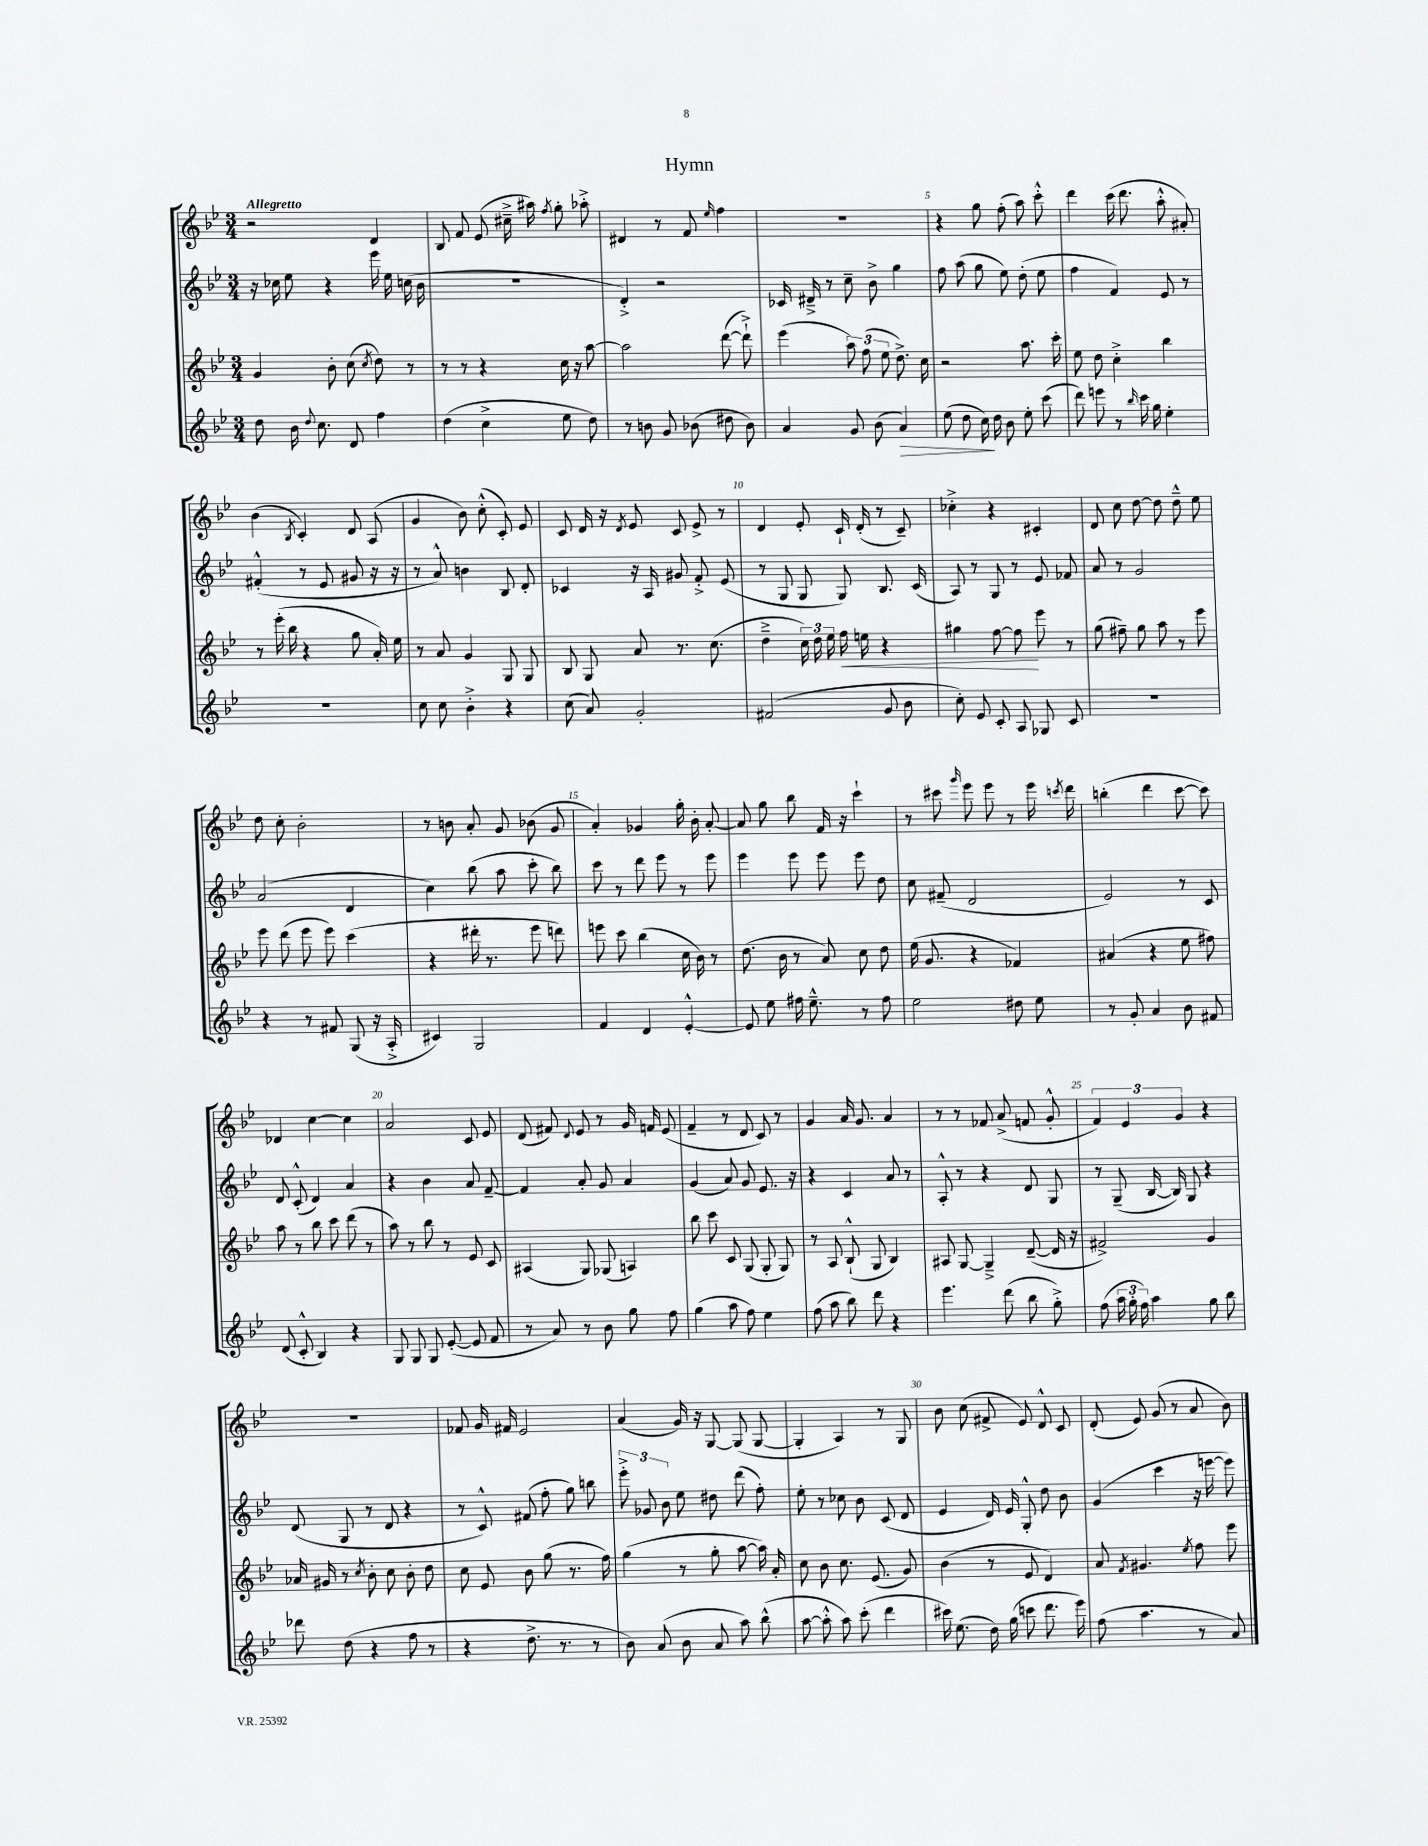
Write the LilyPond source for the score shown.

\header { title = "Hymn" }
<<
\new StaffGroup <<
\new Staff = "s0" {
    \clef treble \key bes \major \numericTimeSignature \time 3/4 \tempo "Allegretto"
    \autoBeamOff r2 d'4 |
    bes8 f'8 ees'8( cis''16---> ais''16) \acciaccatura { f''8 } g''8-. aes''8-.-> |
    dis'4 r8 f'8 \grace { ees''16 } f''4 |
    R2. |
    r4 g''8 f''8-.( a''8) c'''8-.-^ |
    d'''4 c'''16( d'''8. a''8-.-^ ais'8-.) |
    bes'4( \acciaccatura { bes8 } c'4-.) d'8 a8( |
    g'4 bes'8) c''8-.-^( c'8-.) ees'8 |
    c'8 d'16 r16 \acciaccatura { d'8 } ees'8 c'8 ees'8-> r8 |
    d'4 ees'8-. c'16-! d'16-.( r8 c'8--) |
    ces''4-.-> r4 cis'4-. |
    d'8 c''8 d''8~ d''8 d''8---^ ees''8 |
    d''8 c''8-. bes'2-. |
    r8 b'8 a'8-. g'8 bes'8( g'8 |
    a'4-.) ges'4 g''16-. bes'16-. a'8~-. |
    a'8 g''8 bes''8 f'16 r16 c'''4-! |
    r8 cis'''8 \grace { g'''16 } ees'''8 ees'''8 r8 ees'''16 \acciaccatura { c'''8 } d'''16 |
    b''4-.( d'''4 c'''8~ c'''8) |
    des'4 c''4~ c''4 |
    a'2 c'8 ees'8 |
    d'8( fis'8) \appoggiatura { d'8 } ees'8 r8 g'16 f'16 ees'8( |
    f'4-- r8 d'8 c'8) r8 |
    g'4 a'16 g'8. a'4 |
    r8 r8 fes'8 a'8->( f'8 g'8-.-^ |
    \tuplet 3/2 { f'4) ees'4 g'4 } r4 |
    R2. |
    fes'8 g'16 fis'16 ees'2 |
    a'4( g'16) r16 g8~ g8( g8~ |
    g4-. a4) r8 g8 |
    bes'8 c''8( fis'8-> ees'8) d'8-^ c'8 |
    d'8-.( ees'8) g'8( r8 a'8 bes'8) \bar "|." |
}
\new Staff = "s1" {
    \clef treble \key bes \major \numericTimeSignature \time 3/4
    \autoBeamOff r16 ces''16 ees''8 r4 ees'''16 ees''16 c''16( bes'16 |
    R2. |
    d'4-.->) r2 |
    ces'16 dis'16---> r8 c''8-- bes'8-> g''4 |
    f''8 a''8( g''8 ees''8) d''8-.( ees''8 |
    f''4 f'4) ees'8 r8 |
    fis'4-.-^( r8 ees'8 gis'8 r16 r16 |
    r8 a'8-^) b'4 bes8 d'8-. |
    ces'4 r16 a16 gis'8 f'8-.-> ees'8( |
    r8 g8 g8 g8) bes8. c'16( |
    a8) r8 g8 r8 ees'8 fes'8 |
    a'8 r8 g'2 |
    a'2( d'4 |
    c''4) bes''8( a''8 c'''8-. bes''8) |
    c'''8 r8 d'''8 ees'''8 r8 ees'''8 |
    ees'''4 ees'''8 ees'''8 ees'''8 d''8 |
    c''8 fis'8--( d'2 |
    ees'2) r8 c'8 |
    d'8 c'8-.-^( d'4) a'4 |
    r4 bes'4 a'8 f'8~-- |
    f'4 a'8-. g'8 a'4 |
    g'4( a'8) g'8 ees'8. r16 |
    r4 c'4 a'8 r8 |
    a8-.-^ r8 r4 d'8 g8 |
    r8 g8--( bes16~ bes16) g8 r4 |
    d'8( g8 r8 d'8 r4 |
    r8 c'8-^) fis'8( f''8-. g''8) b''8 |
    \tuplet 3/2 { ees'''8-.-> ges'8 bes'8 } ees''8 dis''8 d'''8( f''8-.) |
    ees''8-. r8 ces''8 bes'8 c'8( d'8 |
    ees'4 d'16) ees'16 g8-.-^ d''8 bes'8 |
    g'4( c'''4 r16 e'''16~ e'''8) \bar "|." |
}
\new Staff = "s2" {
    \clef treble \key bes \major \numericTimeSignature \time 3/4
    \autoBeamOff g'4 bes'8-. c''8( \acciaccatura { c''8 } d''8) r8 |
    r8 r8 r4 c''16 r16 a''8~ |
    a''2 d'''8~( d'''8-!->) |
    ees'''4( \tuplet 3/2 { a''8) f''8( ees''8 } d''8.->) c''16 |
    r2 a''8. c'''16-. |
    ees''8 d''8 c''4-.-> bes''4 |
    r8 ees'''16-.( bes''16 r4 g''8 a'16-.) ees''16 |
    r8 a'8 g'4 g8 g8 |
    bes8 g8 a'8 r8. c''8.( |
    d''4---> \tuplet 3/2 { c''16) d''16 ees''16 } f''16\< e''16 r4 |
    gis''4 f''8~ f''8\! ees'''8 r8 |
    g''8( fis''8--) g''8 a''8 r8 ees'''8 |
    ees'''8 d'''8( ees'''8 ees'''8) c'''4( |
    r4 dis'''16-. r8. ees'''8 d'''8) |
    e'''8 c'''8 bes''4( c''16 bes'16) r8 |
    d''8.( bes'16 r8 a'8) c''8 d''8 |
    ees''16( g'8. r4 fes'4) |
    ais'4( r4 ees''8 fis''8) |
    a''8 r8 bes''8 c'''8 d'''8( r8 |
    a''8) r8 bes''8 r8 ees'8 c'8 |
    ais4( g8) ges8( a4) |
    bes''8 c'''8 c'8 g8( g8-. g8) |
    r8 a8 bes8-!-^( g8 bes4) |
    ais8 g8~ g4---> d'8~--( d'16 r16 |
    fis'2->) g'4 |
    aes'16 gis'16 r8 \acciaccatura { c''8 } bes'8-. c''8 bes'8-. d''8 |
    c''8 ees'8 bes'8 g''8( r8. f''16) |
    g''4( r8 g''8-. a''8~ a''16) a'16-. |
    c''8 bes'8 c''8. ees'8.( g'8) |
    bes'4( r8 ees'8 d'4) |
    a'8 \acciaccatura { f'8 } gis'4. \acciaccatura { ees''8 } f''8 ees'''8 \bar "|." |
}
\new Staff = "s3" {
    \clef treble \key bes \major \numericTimeSignature \time 3/4
    \autoBeamOff d''8 bes'16 \appoggiatura { d''8 } c''8. d'8 f''4 |
    d''4( c''4-> ees''8 d''8) |
    r8 b'8 g'8 bes'8( dis''8 bes'8) |
    a'4 g'8 bes'8( a'4\>) |
    ees''8( d''8 c''16\!) d''16 bes'8 ees''8-. c'''8( |
    d'''8) e'''8 r8 \grace { bes''16 } c'''16 g''16 ees''4-. |
    R2. |
    c''8 c''8 bes'4-.-> r4 |
    c''8( a'8) g'2-. |
    fis'2( g'8 bes'8 |
    c''8-.) ees'8 c'8-. a8 ges8 c'8 |
    R2. |
    r4 r8 fis'8 g8( r16 a16-.-> |
    cis'4) g2 |
    f'4 d'4 ees'4~-.-^ |
    ees'8 ees''8 fis''16 ees''8.---^ r8 fis''8 |
    ees''2 dis''8 ees''8 |
    r8 g'8-. a'4 bes'8 fis'8 |
    d'8( c'8-.-^ bes4) r4 |
    g8 g8 g8 ees'8~-.( ees'8 f'8 |
    r8 a'8) r8 bes'8 g''8 f''8 |
    g''4( a''8 f''8) ees''4 |
    f''8( a''8 bes''8) d'''8 r4 |
    ees'''4. d'''8( bes''8 g''8-.->) |
    f''8( \tuplet 3/2 { a''16 g''16-. f''16) } a''4 g''8 bes''8 |
    des'''8 d''8( r4 f''8 r8 |
    r4 d''8.-> r8. r8 |
    bes'8) a'8( bes'8 a'8 a''8) bes''8-^( |
    a''8~ a''8-.-^ a''8) c'''8-.( d'''4 |
    cis'''16) ees''8.( d''16) g''16( c'''8 d'''8. ees'''16) |
    f''8( a''4. r8 a'8) \bar "|." |
}
>>
>>
\layout { \context { \Score \override BarNumber.break-visibility = ##(#f #t #t) barNumberVisibility = #(every-nth-bar-number-visible 5) } }
